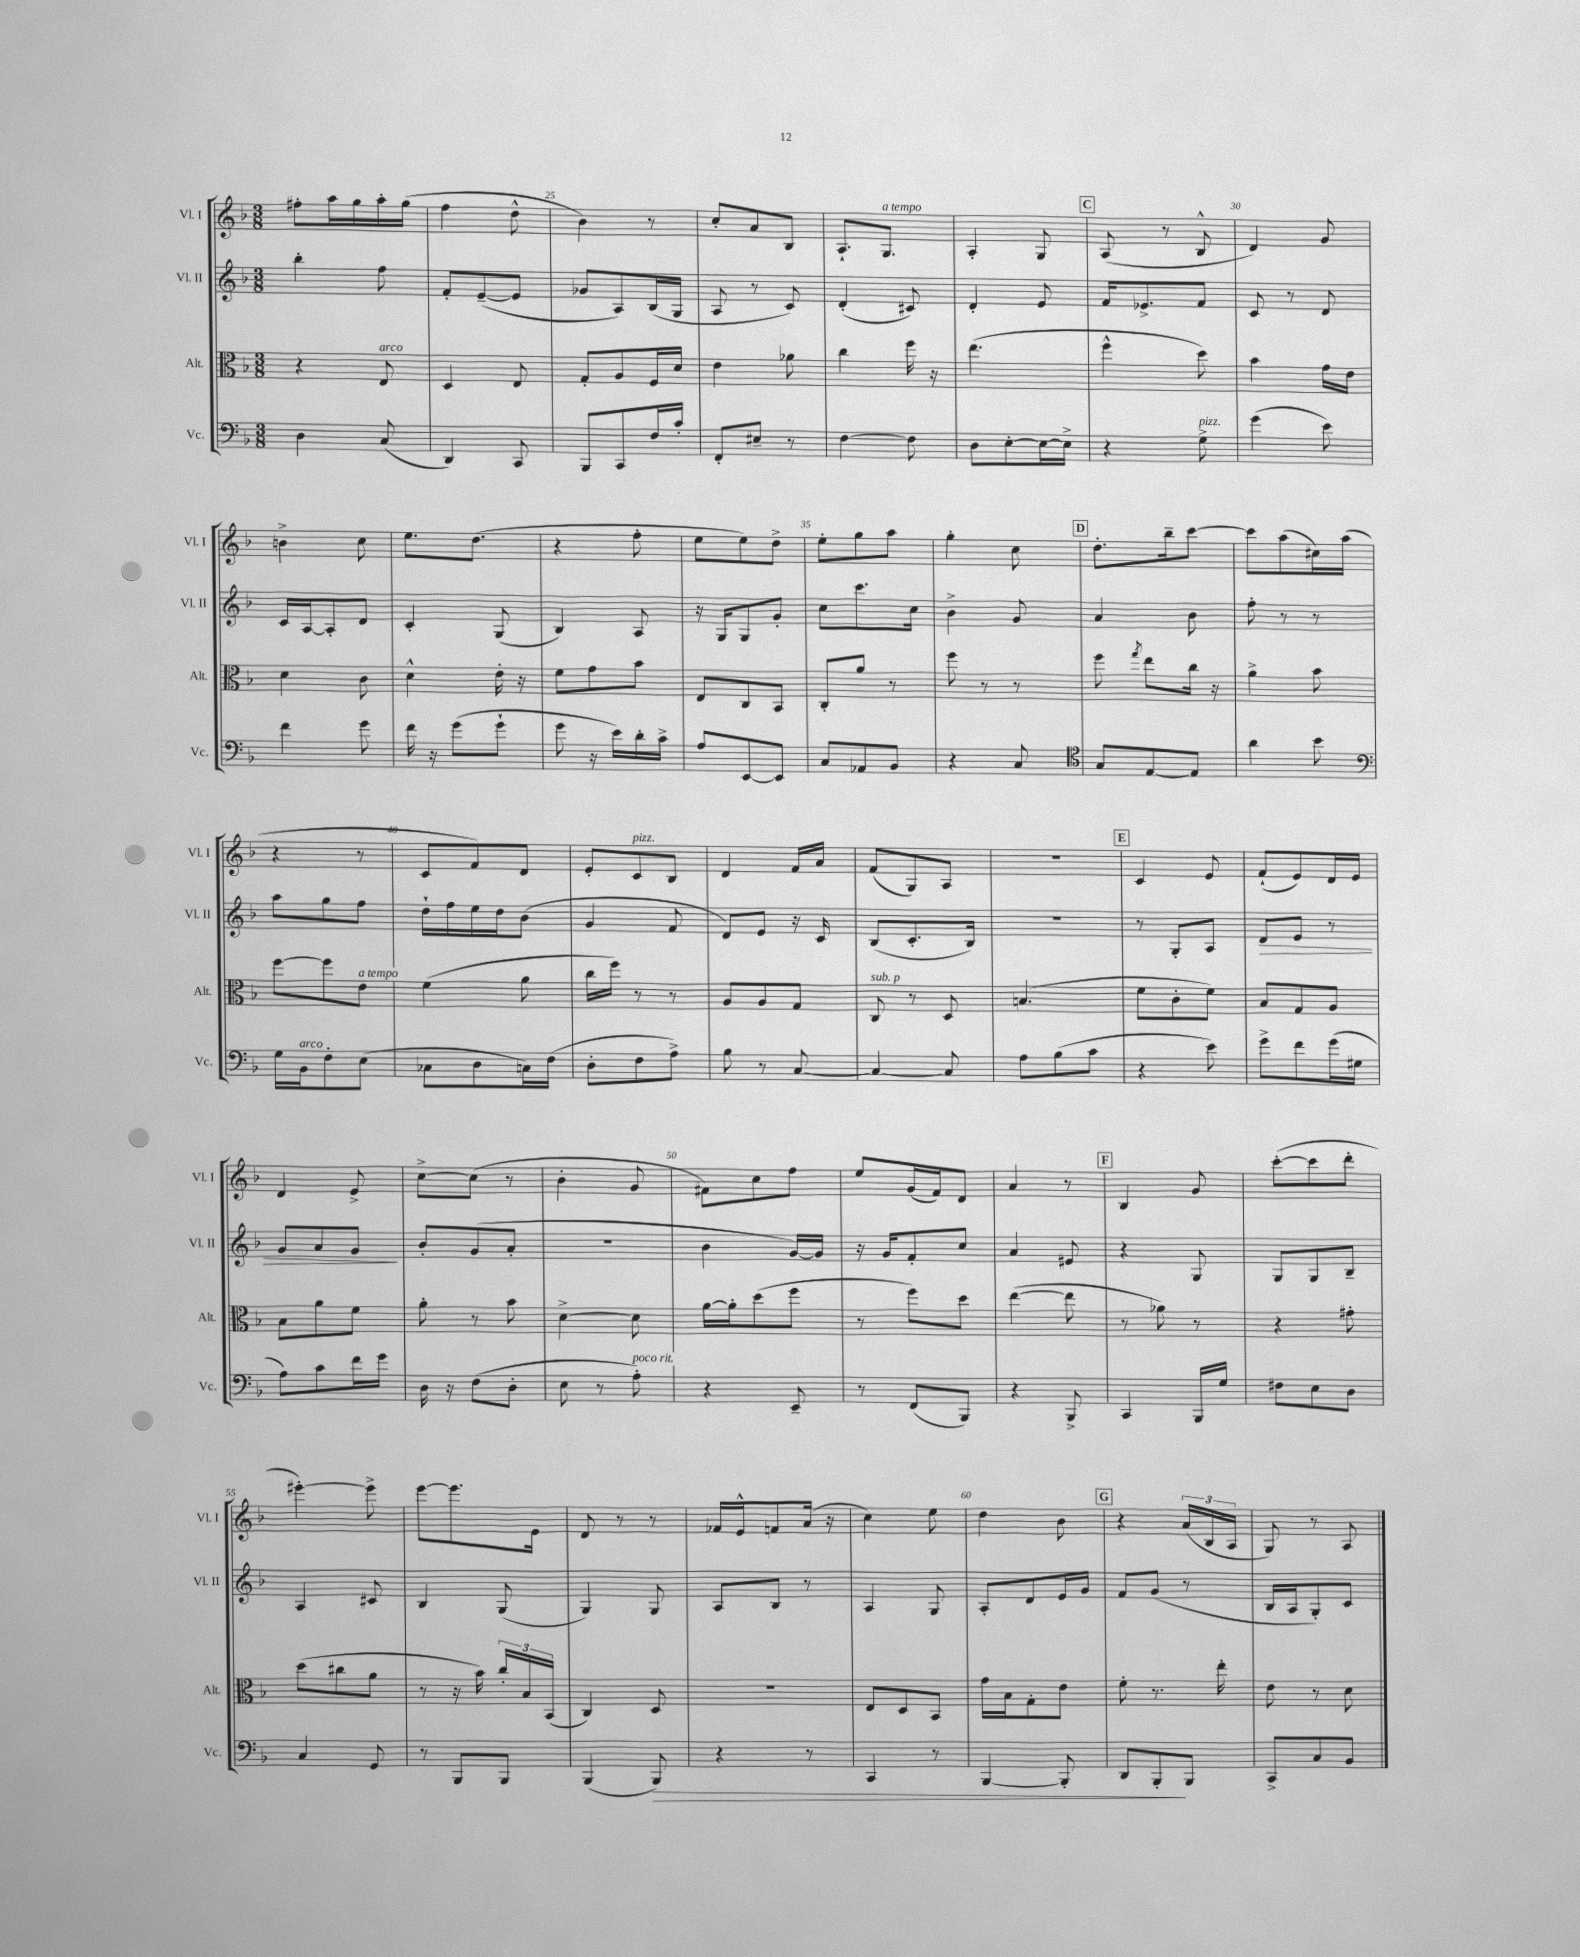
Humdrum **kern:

**kern	**kern	**kern	**kern
*staff4	*staff3	*staff2	*staff1
*clefF4	*clefC3	*clefG2	*clefG2
*k[b-]	*k[b-]	*k[b-]	*k[b-]
*M3/8	*M3/8	*M3/8	*M3/8
4D	4r	4bb-'	8ff#'
.	.	.	16aa
.	.	.	16gg
(8C	8E	8ff	16aa'
.	.	.	(16gg
=	=	=	=
4DD)	4D	8f'	4ff
.	.	([8e~	.
8CC	8E	8e]	8dd^^
=	=	=	=
8BBB-	8G'	8g-	4b-)
8CC	8A	8A)	.
16F	16F	(16B-	8r
16c'	16d	16G	.
=	=	=	=
8FF'	4e	8A	8cc'
8E#~	.	8r	8a
8r	8a-	8c)	8B-
=	=	=	=
[4F	4cc	(4d'	8.A`
.	.	.	8.G
8F]	16ff	8c#)	.
.	16r	.	.
=	=	=	=
8D	(4.ee	4d'	4A'
[8E'	.	.	.
16E_	.	8e	8G
16E^]	.	.	.
=	=	=	=
4r	4ff^^	16f	(8A
.	.	8.e-^	.
.	.	.	8r
8G^	8dd)	8f	8B-^^
=	=	=	=
(4g	4b-	8c	4d)
.	.	8r	.
8e)	16g	8d	8g
.	16e	.	.
=	=	=	=
4f	4d	16c	4b^
.	.	[16A	.
.	.	8A']	.
8g	8c	8d	8cc
=	=	=	=
16f	4d^^	4c'	8.ee
16r	.	.	.
(8g	.	.	.
.	.	.	(8.dd
8g`	16e'	(8G	.
.	16r	.	.
=	=	=	=
8g	8f	4B-)	4r
16r	8g	.	.
16e)	.	.	.
16d'	8b-	8A	8ff'
16c^	.	.	.
=	=	=	=
8A	8E	16r	8ee
.	.	16G	.
[8EE	8C	8G	8ee)
8EE]	8BB-	8g'	8dd^
=	=	=	=
8C	8C'	8cc	8ee'
8AA-	8a	8.ccc	8gg
8BB-	8r	.	8aa
.	.	16cc	.
=	=	=	=
4r	8ff	4b-^	4gg'
.	8r	.	.
8C	8r	8g	8cc
=	=	=	=
*clefC4	*	*	*
8G	8ff	4a	8.dd'
.	8qgg	.	.
[8E	8ee	.	.
.	.	.	16bb-~
8E]	16cc	8b-	[8ccc
.	16r	.	.
=	=	=	=
4a	4a^	8ff'	8ccc]
.	.	8r	(8aa
8b-	8b-	8r	16cc#)
.	.	.	(16aa
=	=	=	=
*clefF4	*	*	*
16G	[8ff	8aa	4r
16BB-	.	.	.
8F'	8ff]	8gg	.
(8E	8e	8ff	8r
=	=	=	=
8C-	(4f	16dd`	8c
.	.	16ff	.
8D	.	16ee	8f)
.	.	16dd	.
16C)	8a	(8b-	8d
(16F	.	.	.
=	=	=	=
8D'	16cc	4g	8e'
.	16ff)	.	.
8F	8r	.	8c
8A^)	8r	8f	8B-
=	=	=	=
8B-	8A	8d)	4d
8r	8A	8e	.
[8C	8G	16r	16f
.	.	16c	16a
=	=	=	=
4C_	8C	(8B-	(8f
.	8r	8.c'	8G)
8C]	8D	.	8A
.	.	16B-)	.
=	=	=	=
8A	(4.B	4.r	4.r
(8B-	.	.	.
8c	.	.	.
=	=	=	=
4r	8f	8r	4c
.	8c'	8G'	.
8e)	8f)	8A	8e
=	=	=	=
8g^	8B-	8d	(8f`
8f	8G	8e	8e)
(16g	8A	8r	16d
16G#	.	.	16e
=	=	=	=
8A)	8B-	8g	4d
8c	8a	8a	.
16f	8f	8g	8e^
16g	.	.	.
=	=	=	=
16D	8a'	8b-'	[8cc^
16r	.	.	.
(8F	8r	(8g	(8cc]
8D'	8b-	8a'	8r
=	=	=	=
8E	[4d^	4.r	4b-'
8r	.	.	.
8A')	8d]	.	8g
=	=	=	=
4r	[16a	4b-	8f#)
.	16a']	.	.
.	(8dd	.	8cc
8EE~	8ff	[16g)	8ff
.	.	16g]	.
=	=	=	=
8r	8r	16r	8ee
.	.	16g	.
(8FF	8ff)	8f'	(16g
.	.	.	16f)
8BBB-)	8dd	8cc	8d
=	=	=	=
4r	([4ee	4a	4a
8BBB-^	8ee]	8e#	8r
=	=	=	=
4CC	8r	4r	4B-
.	8a-)	.	.
16BBB-	8r	8G	8g
16G	.	.	.
=	=	=	=
8F#	4r	8G	([8ccc'
8E	.	8G	8ccc]
8D	8g#'	8B-~	8ddd'
=	=	=	=
4C	(8dd	4A	[4eee#')
.	8cc#	.	.
8GG	8a	8c#	8eee#^]
=	=	=	=
8r	8r	4B-	[8eee
8BBB-	16r	.	8.eee]
.	16b-)	.	.
8BBB-	24cc'	(8G	.
.	24B-	.	.
.	.	.	16e
.	(24BB-	.	.
=	=	=	=
(4BBB-	4C)	4G)	8d
.	.	.	8r
8BBB-)	8D	8G	8r
=	=	=	=
4r	4.r	8A	16f-
.	.	.	16e^^
.	.	8B-	8f
8r	.	8r	(16a
.	.	.	16r
=	=	=	=
4CC	8E	4A	4cc)
.	8D	.	.
8r	8BB-	8G	8ee
=	=	=	=
[4BBB-	16g	8A'	4dd
.	16B-	.	.
.	8G'	8d	.
8BBB-']	8e	16e	8b-
.	.	16g	.
=	=	=	=
8DD	8f'	8f	4r
8BBB-'	8.r	(8g	.
8BBB-	.	8r	(24a
.	.	.	24B-
.	16ee'	.	.
.	.	.	24A
=	=	=	=
8CC^	8e	16B-	8G)
.	.	16A	.
8C	8r	8G')	8r
8BB-	8d	8c	8A
==	==	==	==
*-	*-	*-	*-
